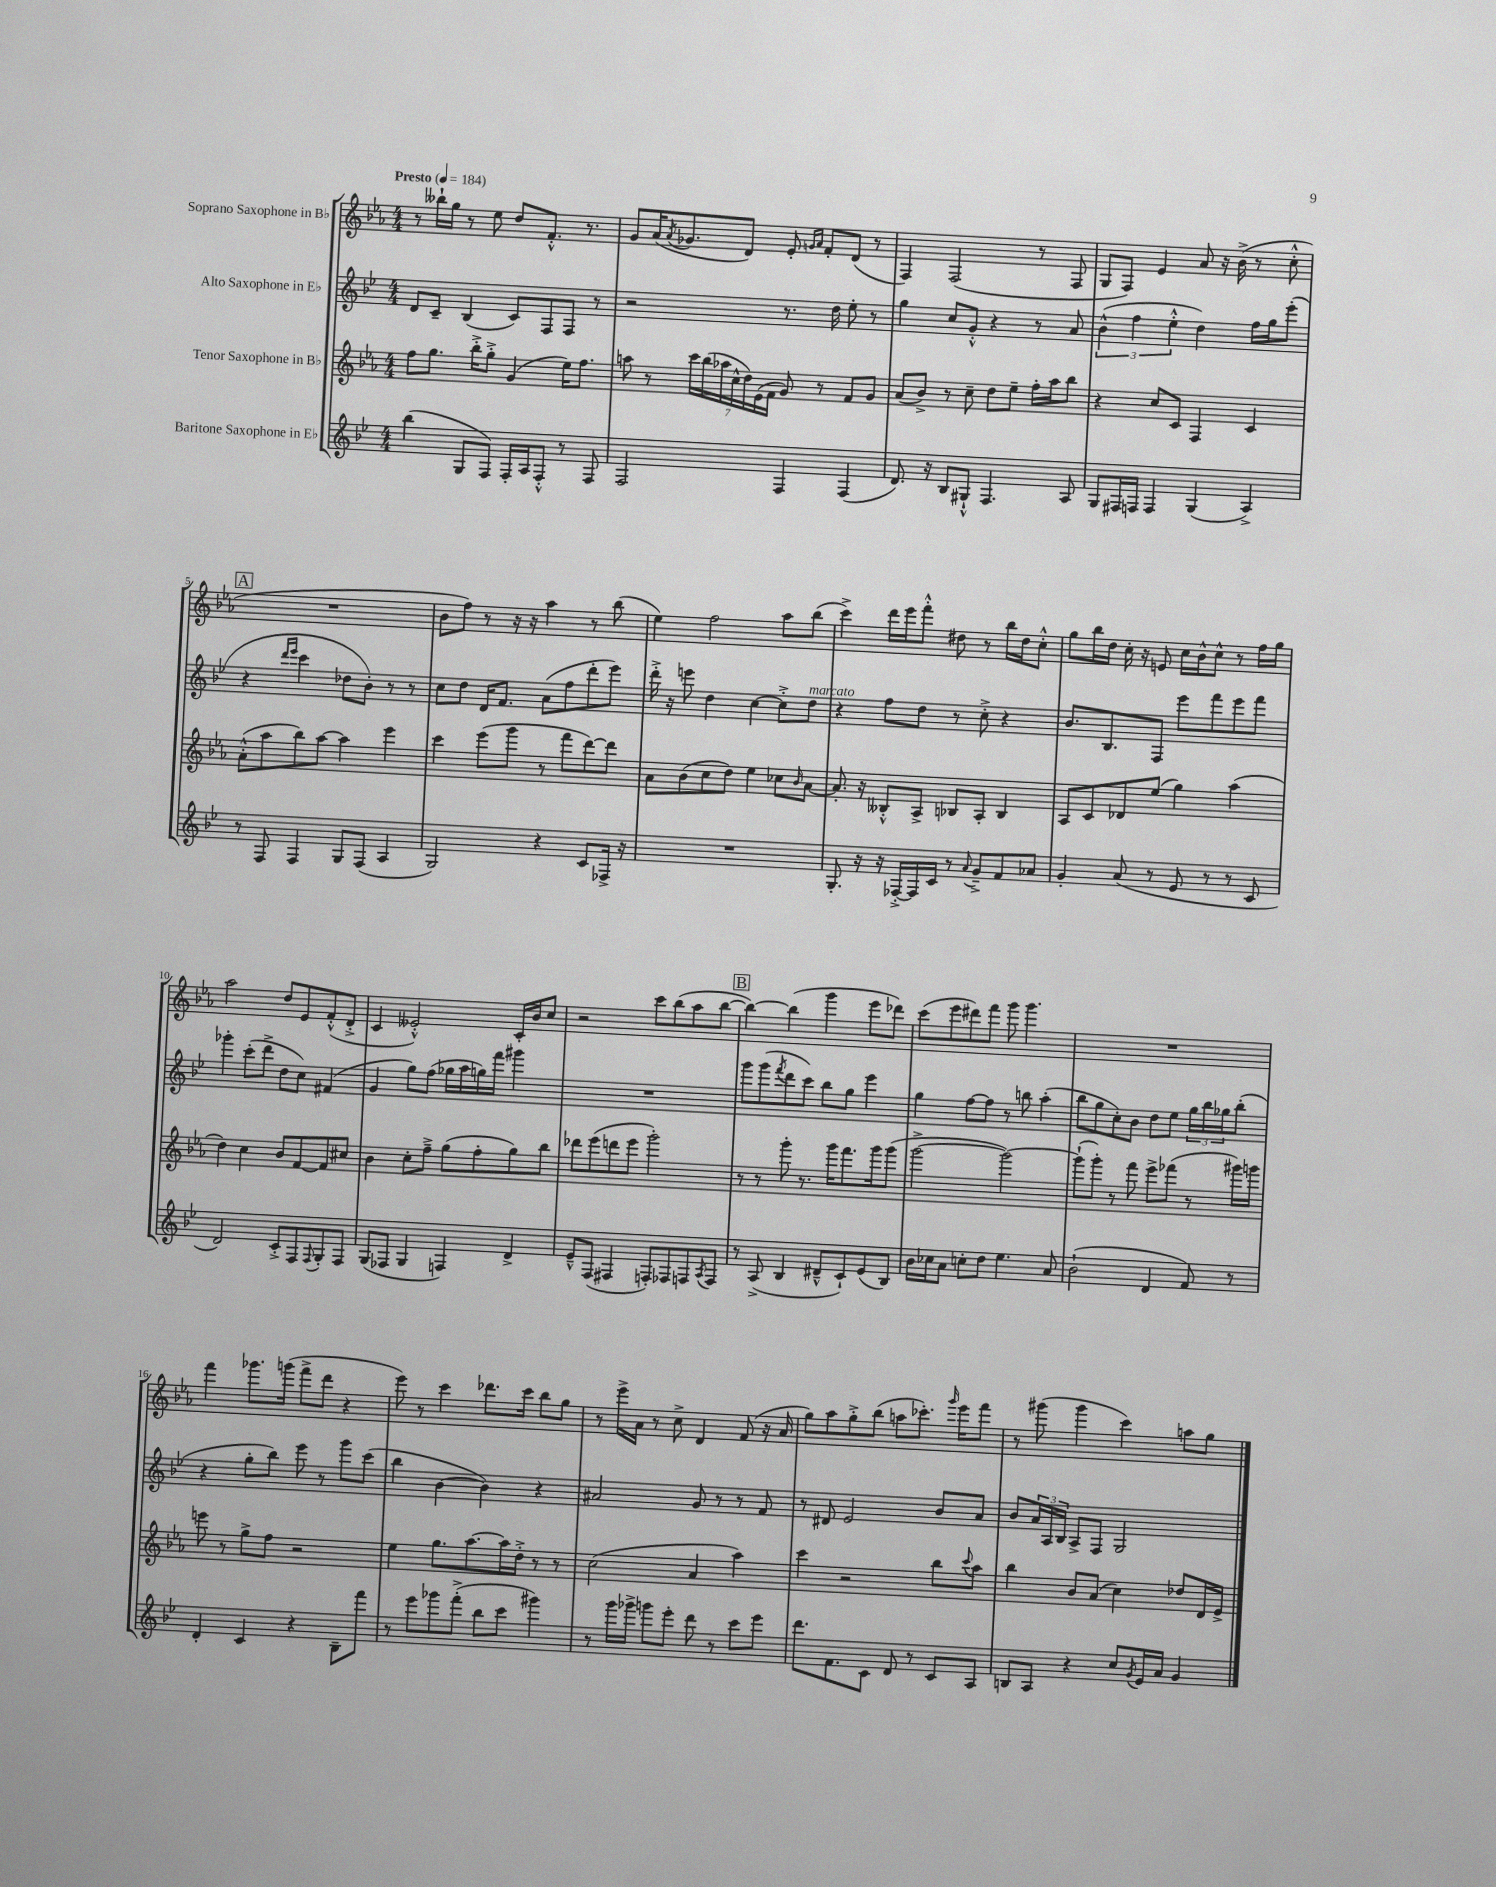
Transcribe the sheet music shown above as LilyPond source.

<<
\new StaffGroup <<
\new Staff = "s0" \with { instrumentName = "Soprano Saxophone in Bb" } {
    \clef treble \key ees \major \numericTimeSignature \time 4/4 \tempo "Presto" 4 = 184
    r8 beses''16-! g''16 r8 ees''8 d''8 f'8.-.-^ r8. |
    g'8 aes'16( \acciaccatura { aes'8 } ges'8. d'8) ees'8-. \grace { g'16 aes'16 } f'8-. d'8( r8 |
    f4) f2( r8 f8 |
    g8 f8) ees'4 aes'8 r16 bes'16->( r8 c''8-.-^ |
    \mark \markup { \box "A" } R1 |
    bes'8 f''8) r8 r16 r16 aes''4 r8 bes''8( |
    ees''4) f''2 aes''8 bes''8( |
    c'''4->) d'''16 ees'''16 f'''8-.-^ dis''8 r8 bes''16 dis''16 c''8-.-^ |
    g''8 bes''16 d''16 c''16-. r16 e'8 c''16 bes'16-^ c''8-^ r8 f''16 g''16 |
    aes''2 d''8 ees'8 f'8-.-^( d'8-.-> |
    c'4 eeses'2-.-^) c'16-. bes'16 c''8 |
    r2 c'''8 bes''8( aes''8 bes''8~ |
    \mark \markup { \box "B" } bes''4~) bes''4( g'''4 ees'''8 des'''8) |
    c'''8( ees'''8 dis'''8) f'''8 g'''8 g'''4. |
    R1 |
    f'''4 ges'''8. g'''16( f'''8-> d'''8 r4 |
    ees'''8) r8 c'''4 des'''8. c'''16 bes''8 g''8 |
    r8 ees'''16-> aes'16 r8 c''8-> d'4 f'8( r16 aes'16 |
    g''8) aes''8 g''8-.-> bes''8( a''8 ces'''8.-.) \grace { g'''16 } ees'''16 f'''8 |
    r8 gis'''8( gis'''4 c'''4) a''8 g''8 \bar "|." |
}
\new Staff = "s1" \with { instrumentName = "Alto Saxophone in Eb" } {
    \clef treble \key bes \major \numericTimeSignature \time 4/4
    d'8 c'8-- bes4( c'8) f8 f8 r8 |
    r2 r8. d''16 ees''8-. r8 |
    g''4 c''8 g'8-.-^ r4 r8 a'8 |
    \tuplet 3/2 { bes'4-^( f''4 ees''4-.-^ } d''4) f''16 g''16 ees'''8-.( |
    \mark \markup { \box "A" } r4 \grace { d'''16 ees'''16 } c'''4 des''8 bes'8-.) r8 r8 |
    c''8 d''8 d'16 f'8. a'8( f''8 d'''8-. ees'''8) |
    d'''16-.-> r16 e'''8 d''4 c''4~ c''8-.-> d''8^\markup { \italic "marcato" } |
    r4 f''8 d''8 r8 c''8-.-> r4 |
    bes'8. bes8. f8 ees'''8 f'''8 ees'''8 f'''8 |
    ges'''4-. c'''8-.( d'''8-> d''8 c''8) fis'4( |
    g'4 g''8) f''8( ges''16 a''16 g''16) f'''16 gis'''4 |
    R1 |
    \mark \markup { \box "B" } g'''8 g'''8( \acciaccatura { f'''8 } d'''8 c'''8) bes''8 g''8 ees'''4 |
    g''4 f''8~ f''8 r8 b''8 a''4-.( |
    bes''8 g''8 c''8-.) bes'8 d''8 ees''8 \tuplet 3/2 { g''16 bes''16 ges''16 } bes''8-.( |
    r4 g''8-. bes''8) ees'''8 r8 g'''8 c'''8( |
    bes''4 bes'4~ bes'4) r4 |
    ais'2 g'8 r8 r8 f'8 |
    r8 dis'8 ees'2 bes'8 a'8 |
    bes'8 \tuplet 3/2 { a'16 a16 bes16 } a8-> f8 g2 \bar "|." |
}
\new Staff = "s2" \with { instrumentName = "Tenor Saxophone in Bb" } {
    \clef treble \key ees \major \numericTimeSignature \time 4/4
    f''8 g''8. bes''16-.-> g''8-.-> g'4( ees''16) f''8. |
    a''8 r8 \tuplet 7/4 { c'''16 bes''16( aes''16 c''16-^ d''16) ees'16( f'16 } g'8) r8 f'8 g'8 |
    aes'8( bes'8->) r8 c''8-- d''8 ees''8-- f''16-. aes''16 bes''8 |
    r4 c''8 c'8 f4 c'4 |
    \mark \markup { \box "A" } aes'8-.-^( aes''8 bes''8) aes''8~ aes''4 ees'''4 |
    c'''4 ees'''8( g'''8 r8 f'''8 d'''8~) d'''8 |
    aes'8 bes'8( c''8 d''8) ees''4 ces''8 \grace { bes'16 } aes'8~ |
    aes'8.-. r16 beses8-.-^ aes8-> bes8 aes8-. bes4 |
    aes8 c'8 des'8 ees''8( g''4) aes''4( |
    d''4) c''4 bes'8 f'8~ f'8 cis''8 |
    bes'4 c''8-. f''8---> g''8( f''8-. g''8) bes''8 |
    des'''8 ees'''8( d'''8 ees'''8 g'''2-.) |
    \mark \markup { \box "B" } r8 r8 g'''8-. r8. g'''16 f'''8. g'''16 g'''8( |
    g'''2~-> g'''2~) |
    g'''8-!( g'''8-.) r8 f'''8 ees'''8-> fes'''8( r8 gis'''16) g'''16 |
    e'''8 r8 g''8-> f''8 r2 |
    ees''4 g''8. aes''8.~ aes''16 d''16-.-> r8 r8 |
    c''2( aes'4 aes''4) |
    c'''4 r2 bes''8 \appoggiatura { c'''8 } aes''8 |
    bes''4 bes'8 aes'8( c''4) des''8 d'16 ees'16-> \bar "|." |
}
\new Staff = "s3" \with { instrumentName = "Baritone Saxophone in Eb" } {
    \clef treble \key bes \major \numericTimeSignature \time 4/4
    bes''4( g8 f8) f16-. a16 f8-.-^ r8 f8 |
    f2 f4 f4( |
    d'8.) r16 bes8 gis8-!-^ f4. a8 |
    g8 fis16 f16 f4 g4( a4->) |
    \mark \markup { \box "A" } r8 f8 f4 g8 f8( a4 |
    g2) r4 c'8 fes16-> r16 |
    R1 |
    g8.-. r16 r16 fes16~-.-> fes16 c'16 r8 \appoggiatura { a'8 } g'8---> f'8 aes'8 |
    g'4-. a'8( r8 ees'8 r8 r8 c'8 |
    d'2) c'8-.-> f8 \appoggiatura { f8 } g8-. f8 |
    g8( fes8 g4 f4) d'4-> |
    ees'8---^ f8( fis4 f8-.) fes8 f8 \acciaccatura { a8 } f8 |
    \mark \markup { \box "B" } r8 a8->( bes4 dis'8---^ c'8-!) ees'8( bes8) |
    bes'16 ces''16 a'8 c''8-. d''8 ees''4. a'8 |
    bes'2-!( d'4 f'8) r8 |
    d'4-. c'4 r4 bes8-- f'''8 |
    r8 ees'''8 ges'''8 f'''8-.->( bes''8 c'''8 gis'''4) |
    r8 g'''16 ges'''16-> g'''8 ees'''8-. d'''8 r8 c'''8 ees'''8 |
    d'''8. f'8. c'8 d'8 r8 c'8 a8 |
    b8 a8 r4 c''8 \acciaccatura { g'8 } ees'16 a'16 g'4 \bar "|." |
}
>>
>>
